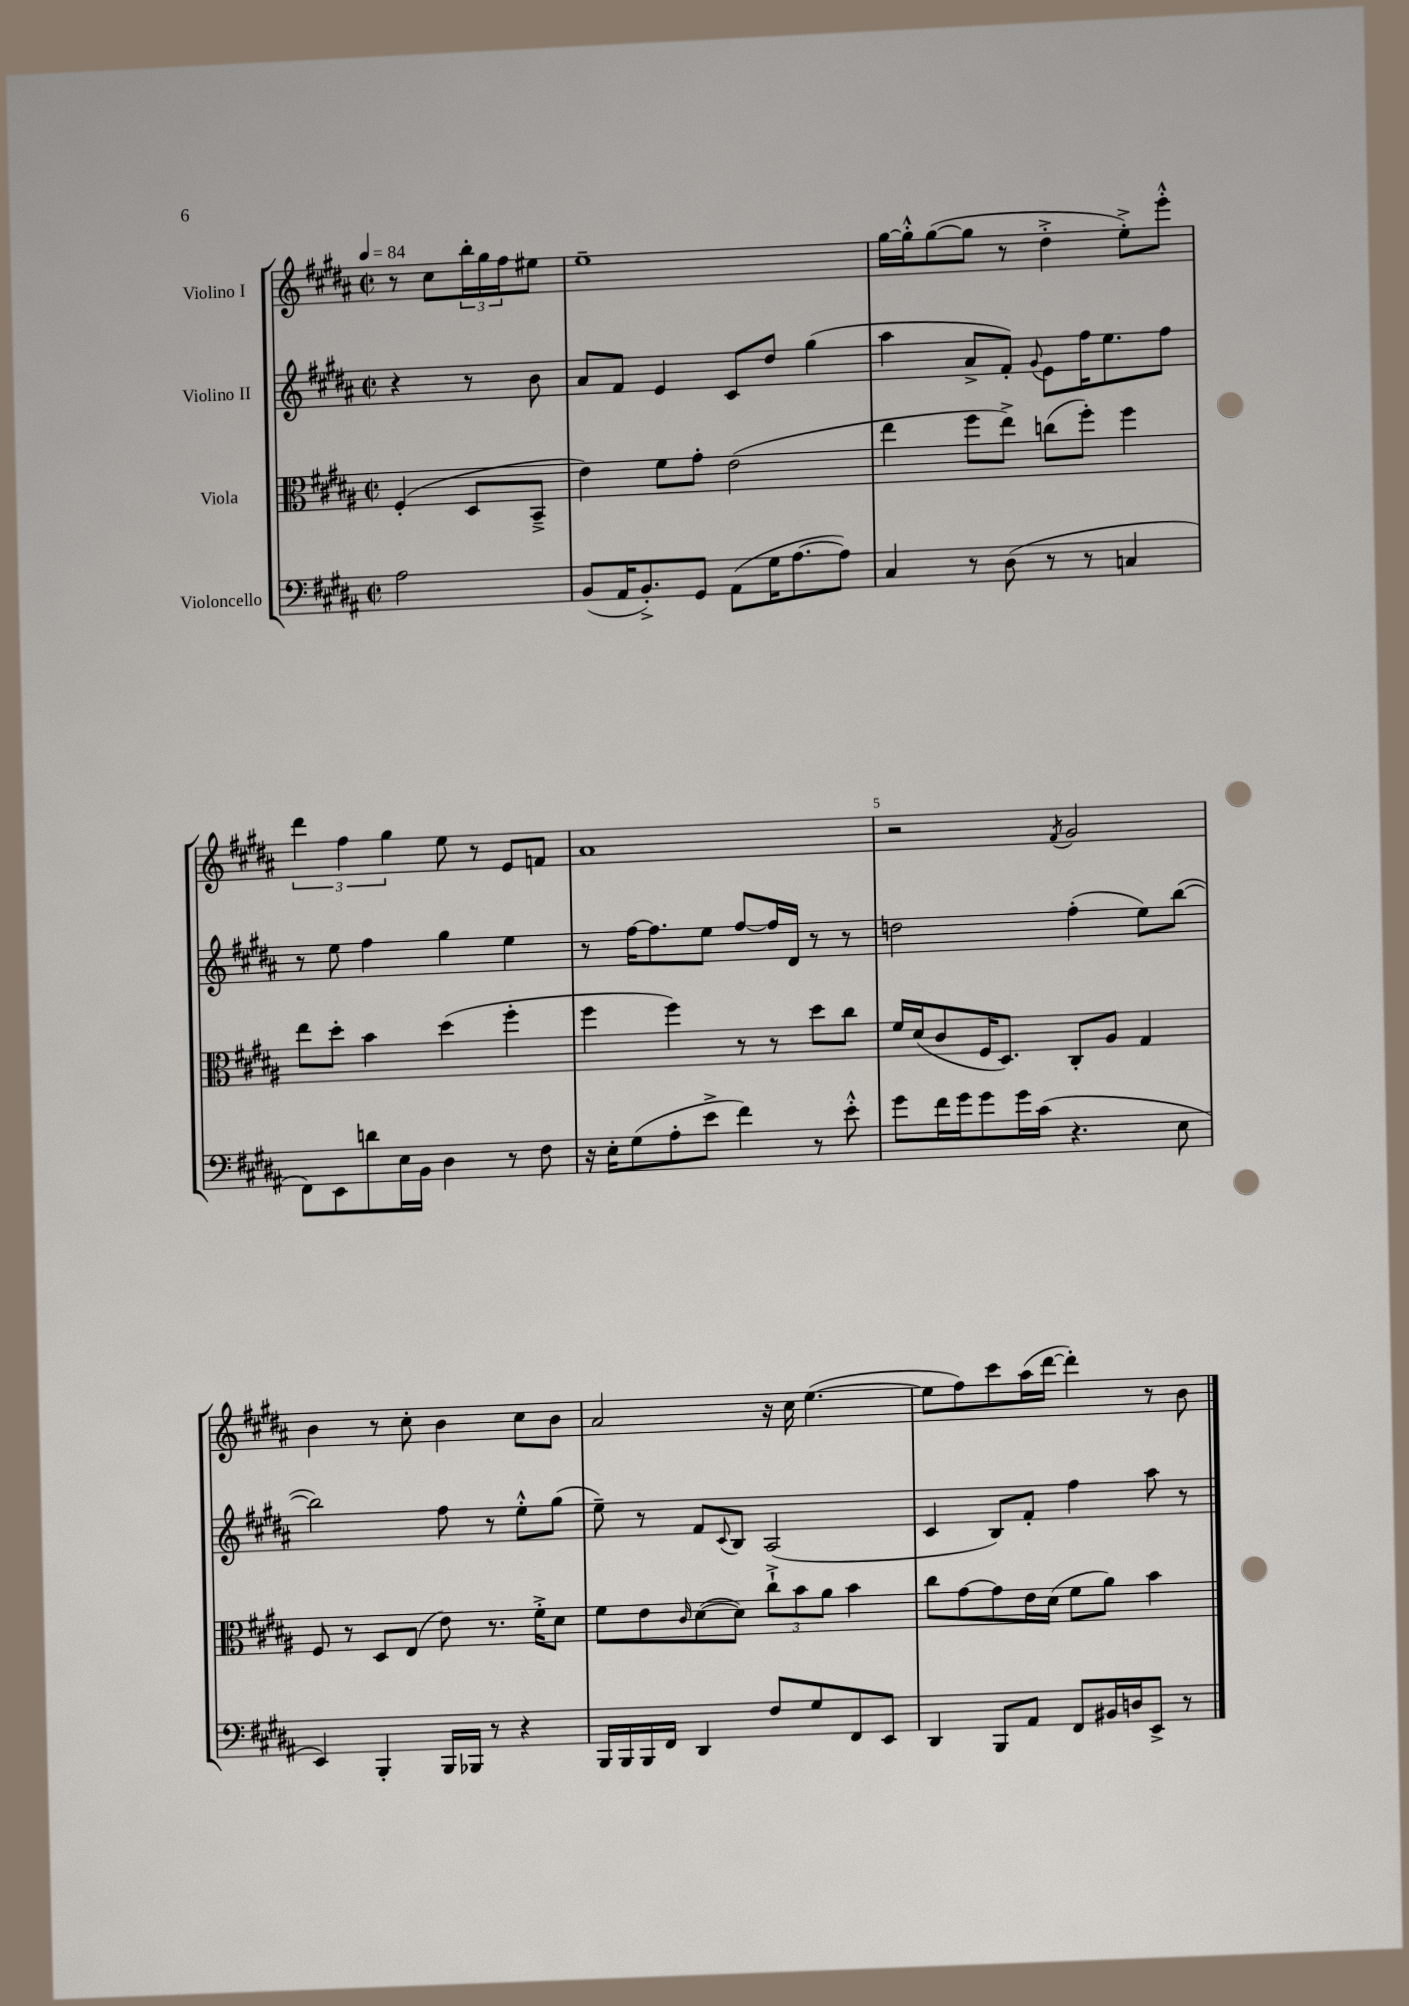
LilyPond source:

<<
\new StaffGroup <<
\new Staff = "s0" \with { instrumentName = "Violino I" } {
    \clef treble \key b \major \defaultTimeSignature \time 2/2 \partial 2 \tempo 4 = 84
    r8 cis''8 \tuplet 3/2 { b''16-. gis''16 fis''16 } eis''8 |
    e''1-- |
    gis''16~ gis''16-.-^ gis''8~( gis''8 r8 dis''4-.-> e''8-.->) e'''8-.-^ |
    \tuplet 3/2 { dis'''4 fis''4 gis''4 } e''8 r8 e'8 f'8 |
    ais'1 |
    r2 \acciaccatura { fis'8 } gis'2 |
    b'4 r8 cis''8-. b'4 cis''8 b'8 |
    ais'2 r16 cis''16 e''4.~( |
    e''8 fis''8) cis'''8 ais''16( dis'''16~ dis'''4-.) r8 b'8 \bar "|." |
}
\new Staff = "s1" \with { instrumentName = "Violino II" } {
    \clef treble \key b \major \defaultTimeSignature \time 2/2 \partial 2
    r4 r8 b'8 |
    ais'8 fis'8 e'4 cis'8 dis''8 gis''4( |
    ais''4 ais'8-> fis'8-.) \appoggiatura { gis'8 } e'8 fis''16 e''8. fis''8 |
    r8 e''8 fis''4 gis''4 e''4 |
    r8 fis''16~ fis''8. e''8 fis''8~ fis''16 dis'16 r8 r8 |
    d''2 fis''4-.( e''8) b''8~( |
    b''2) fis''8 r8 e''8-.-^ gis''8( |
    e''8--) r8 fis'8 \appoggiatura { cis'8 } b8 ais2( |
    cis'4 b8) fis'8-. fis''4 ais''8 r8 \bar "|." |
}
\new Staff = "s2" \with { instrumentName = "Viola" } {
    \clef alto \key b \major \defaultTimeSignature \time 2/2 \partial 2
    fis4-.( dis8 b,8---> |
    e'4) fis'8 gis'8-. e'2( |
    e''4 fis''8 e''8->) c''8( fis''8-.) fis''4 |
    e''8 dis''8-. b'4 dis''4( fis''4-. |
    fis''4 fis''4) r8 r8 dis''8 cis''8 |
    fis'16 dis'16( cis'8 fis16 dis8.) cis8-. ais8 gis4 |
    fis8 r8 dis8 e8( e'8) r8. fis'16-.-> dis'8 |
    fis'8 e'8 \grace { cis'16 } dis'8~( dis'8) \tuplet 3/2 { cis''8-!-> b'8 ais'8 } b'4 |
    cis''8 gis'8~ gis'8 e'16 dis'16( fis'8 ais'8) b'4 \bar "|." |
}
\new Staff = "s3" \with { instrumentName = "Violoncello" } {
    \clef bass \key b \major \defaultTimeSignature \time 2/2 \partial 2
    ais2 |
    b,8( ais,16 b,8.-.->) gis,8 ais,8( gis16 ais8.~ ais8) |
    cis4 r8 dis8( r8 r8 c4 |
    fis,8) e,8 d'8 e16 b,16 dis4 r8 fis8 |
    r16 e16-. gis8( ais8-. e'8-> fis'4) r8 e'8-.-^ |
    gis'8 fis'16 gis'16 gis'8 gis'16 cis'16( r4. e8 |
    e,4) b,,4-. b,,16 bes,,16 r8 r4 |
    b,,16 b,,16 b,,16 fis,16 dis,4 fis8 gis8 fis,8 e,8 |
    dis,4 b,,8 ais,8 fis,8 bis,16 d16 e,8-> r8 \bar "|." |
}
>>
>>
\layout { \context { \Score \override BarNumber.break-visibility = ##(#f #t #t) barNumberVisibility = #(every-nth-bar-number-visible 5) } }
